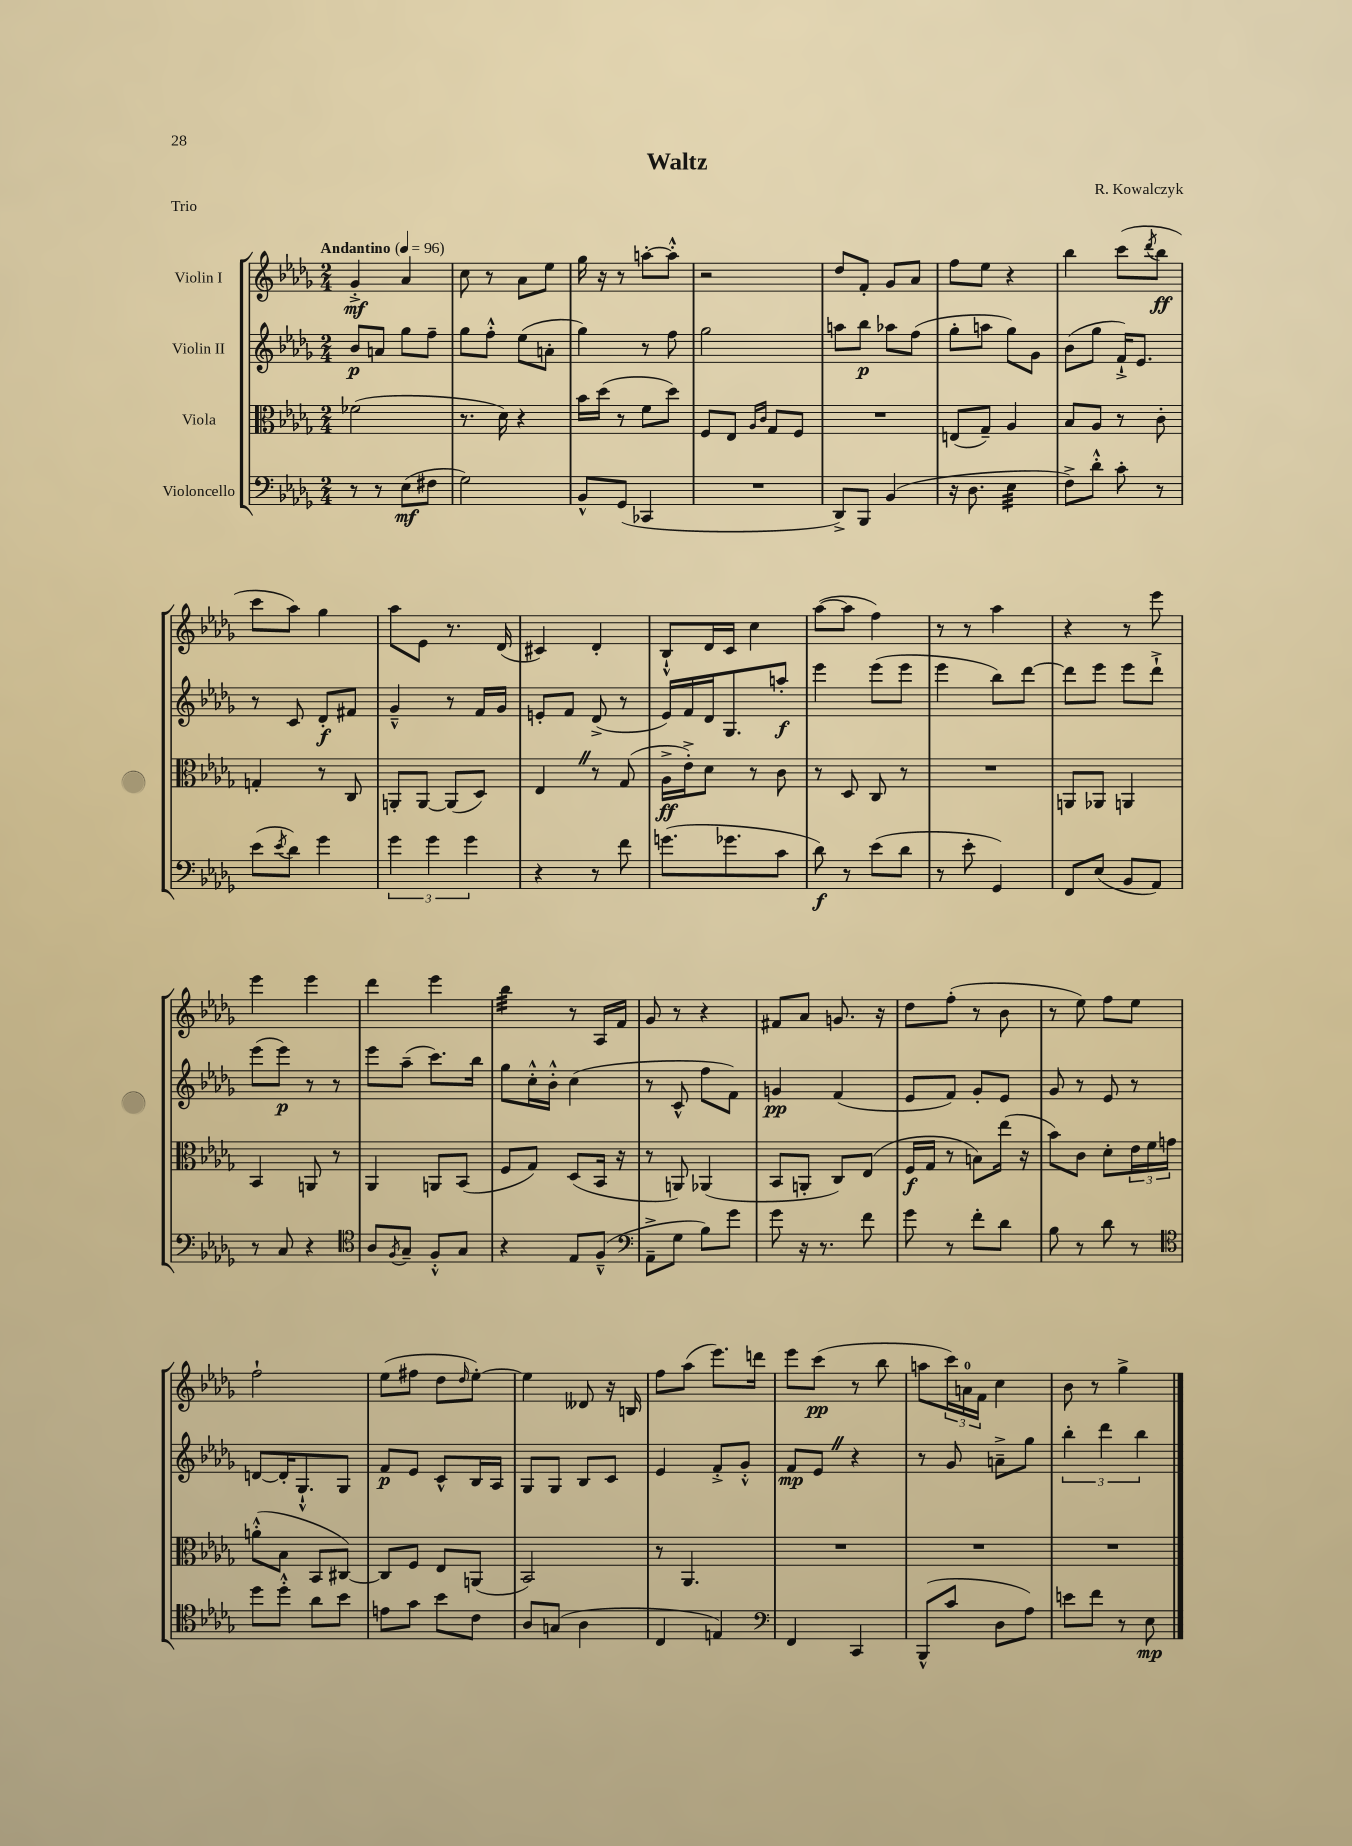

**kern	**kern	**kern	**kern
*staff4	*staff3	*staff2	*staff1
*clefF4	*clefC3	*clefG2	*clefG2
*k[b-e-a-d-g-]	*k[b-e-a-d-g-]	*k[b-e-a-d-g-]	*k[b-e-a-d-g-]
*M2/4	*M2/4	*M2/4	*M2/4
*MM96	*MM96	*MM96	*MM96
8r	(2f-\	8b-/L	4g-'^/
8r	.	8a/J	.
(8E-\L	.	8gg-\L	4a-/
8F#\J	.	8ff~\J	.
=	=	=	=
2G-\)	8.r	8gg-\L	8cc\
.	.	8ff'^^\J	8r
.	16d-\)	.	.
.	4r	(8ee-\L	8a-\L
.	.	8a'\J	8ee-\J
=	=	=	=
8BB-^^/L	16b-\LL	4gg-\)	16gg-\
.	(16dd-\JJ	.	16r
(8GG-/J	8r	.	8r
4CC-/	8f\L	8r	[8aa'\L
.	8dd-\J)	8ff\	8aa'^^\]J
=	=	=	=
2r	8F/L	2gg-\	2r
.	8E-/J	.	.
.	16qqA-/LL	.	.
.	16qqc/JJ	.	.
.	8G-/L	.	.
.	8F/J	.	.
=	=	=	=
8DD-^/L)	2r	8aa\L	8dd-/L
8BBB-/J	.	8bb-\J	8f'/J
(4BB-/	.	8aa-\L	8g-/L
.	.	(8ff\J	8a-/J
=	=	=	=
16r	(8E/L	8gg-'\L	8ff\L
8.D-\	.	.	.
.	8G-~/J)	8aa\J	8ee-\J
4E-\	4A-/	8gg-\L)	4r
.	.	8g-\J	.
=	=	=	=
8F^\L)	8B-/L	(8b-\L	4bb-\
8d-'^^\J	8A-/J	8gg-\J	.
8c'\	8r	16f`^/LK)	(8ccc\L
.	.	8.e-/J	.
.	.	.	8qddd-/
8r	8c'\	.	8bb-\J
=	=	=	=
(8e-\L	4G'/	8r	8ccc\L
8qe-/	.	.	.
8d-\J)	.	8c/	8aa-\J)
4g-\	8r	8d-'/L	4gg-\
.	8C/	8f#/J	.
=	=	=	=
6g-\	8AA'/L	4g-~^^/	8aa-\L
.	[8AA/J	.	8e-\J
6g-\	.	.	.
.	(8AA/]L	8r	8.r
6g-\	.	.	.
.	8D-/J)	16f/LL	.
.	.	16g-/JJ	(16d-/
=	=	=	=
4r	4E-/	8e'/L	4c#/)
.	.	8f/J	.
8r	8r	(8d-^/	4d-'/
8f\	(8G-/	8r	.
=	=	=	=
(8.g\L	16A-^\LL	16e-/LL)	8B-`^^/L
.	16e-'^\J)	16f/	.
.	8d-\J	16d-/J	16d-/L
8.g-\	.	8.G-/	16c/JJ
.	8r	.	4cc\
8c\J	8c\	8aa'/J	.
=	=	=	=
8d-\)	8r	4eee-\	([8aa-\L
8r	8D-/	.	8aa-\]J
(8e-\L	8C/	(8eee-\L	4ff\)
8d-\J	8r	8eee-\J	.
=	=	=	=
8r	2r	4eee-\	8r
8e-'\	.	.	8r
4GG-/)	.	8bb-\L)	4aa-\
.	.	[8ddd-\J	.
=	=	=	=
8FF/L	8AA/L	8ddd-\]L	4r
(8E-/J	8AA-/J	8eee-\J	.
8BB-/L	4AA/	8eee-\L	8r
8AA-/J)	.	8ddd-`^\J	8eee-\
=	=	=	=
8r	4BB-/	(8eee-\L	4eee-\
8C/	.	8eee-\J)	.
4r	8AA/	8r	4eee-\
.	8r	8r	.
=	=	=	=
*clefC4	*	*	*
8A-/L	4AA-/	8eee-\L	4ddd-\
8qF/	.	.	.
8G-~/J	.	(8aa-~\J	.
8F'^^/L	8AA/L	8.ccc\L)	4eee-\
8G-/J	(8BB-/J	.	.
.	.	16bb-\Jk	.
=	=	=	=
4r	8F/L	8gg-\L	4bb-\
.	8G-/J)	16cc'^^\L	.
.	.	16b-'^^\JJ	.
8E-/L	(8D-/L	(4cc\	8r
(8F~^^/J	16BB-/Jk	.	16A-/LL
.	16r	.	16f/JJ
=	=	=	=
*clefF4	*	*	*
8AA-~^\L	8r	8r	8g-/
8G-\J	8AA/)	8c^^/	8r
8B-\L)	(4AA-/	8ff\L	4r
8g-\J	.	8f\J)	.
=	=	=	=
8g-\	8BB-/L	4g/	8f#/L
16r	8AA'/J	.	8a-/J
8.r	.	.	.
.	8C/L)	(4f/	8.g/
8f\	(8E-/J	.	.
.	.	.	16r
=	=	=	=
8g-\	16F/LL	8e-/L	8dd-\L
.	16G-/JJ	.	.
8r	8r	8f/J)	(8ff'\J
8f'\L	8B\L)	8g-'/L	8r
8d-\J	(16ee-\Jk	8e-/J	8b-\
.	16r	.	.
=	=	=	=
8B-\	8b-\L)	8g-/	8r
8r	8c\J	8r	8ee-\)
8d-\	8d-'\L	8e-/	8ff\L
8r	24e-\L	8r	8ee-\J
.	24f\	.	.
.	24g\JJ	.	.
=	=	=	=
*clefC4	*	*	*
8dd-\L	(8a'^^\L	[8d/L	2ff`\
8dd-'^^\J	8B-\J	16d'/]K	.
.	.	8.G-`^^/	.
8a-\L	8BB-/L	.	.
8b-\J	[8C#/J)	8G-/J	.
=	=	=	=
8e\L	8C#/]L	8f/L	(8ee-\L
8g-\J	8F/J	8e-/J	8ff#\J
8b-\L	8E-/L	8c^^/L	8dd-\L
.	.	.	16qqdd-/
8c\J	(8AA/J	16B-/L	[8ee-'\J)
.	.	16A-/JJ	.
=	=	=	=
8A-/L	2BB-/)	8G-/L	4ee-\]
(8G/J	.	8G-/J	.
4A-\	.	8B-/L	8d--/
.	.	8c/J	16r
.	.	.	16B/
=	=	=	=
4C/	8r	4e-/	8ff\L
.	4.AA-/	.	(8aa-\J
4E/)	.	8f'^/L	8.eee-\L)
.	.	8g-'^^/J	.
.	.	.	16ddd\Jk
=	=	=	=
*clefF4	*	*	*
4FF/	2r	8f/L	8eee-\L
.	.	8e-/J	(8ccc\J
4CC/	.	4r	8r
.	.	.	8bb-\
=	=	=	=
(8BBB-^^/L	2r	8r	8aa\L
8c/J	.	8g-/	24ccc\L)
.	.	.	24a\
.	.	.	24f\JJ
8D-\L	.	8a~^\L	4cc\
8A-\J)	.	8gg-\J	.
=	=	=	=
8e\L	2r	6bb-'\	8b-\
8f\J	.	.	8r
.	.	6ddd-\	.
8r	.	.	4gg-^\
.	.	6bb-\	.
8E-\	.	.	.
==	==	==	==
*-	*-	*-	*-
